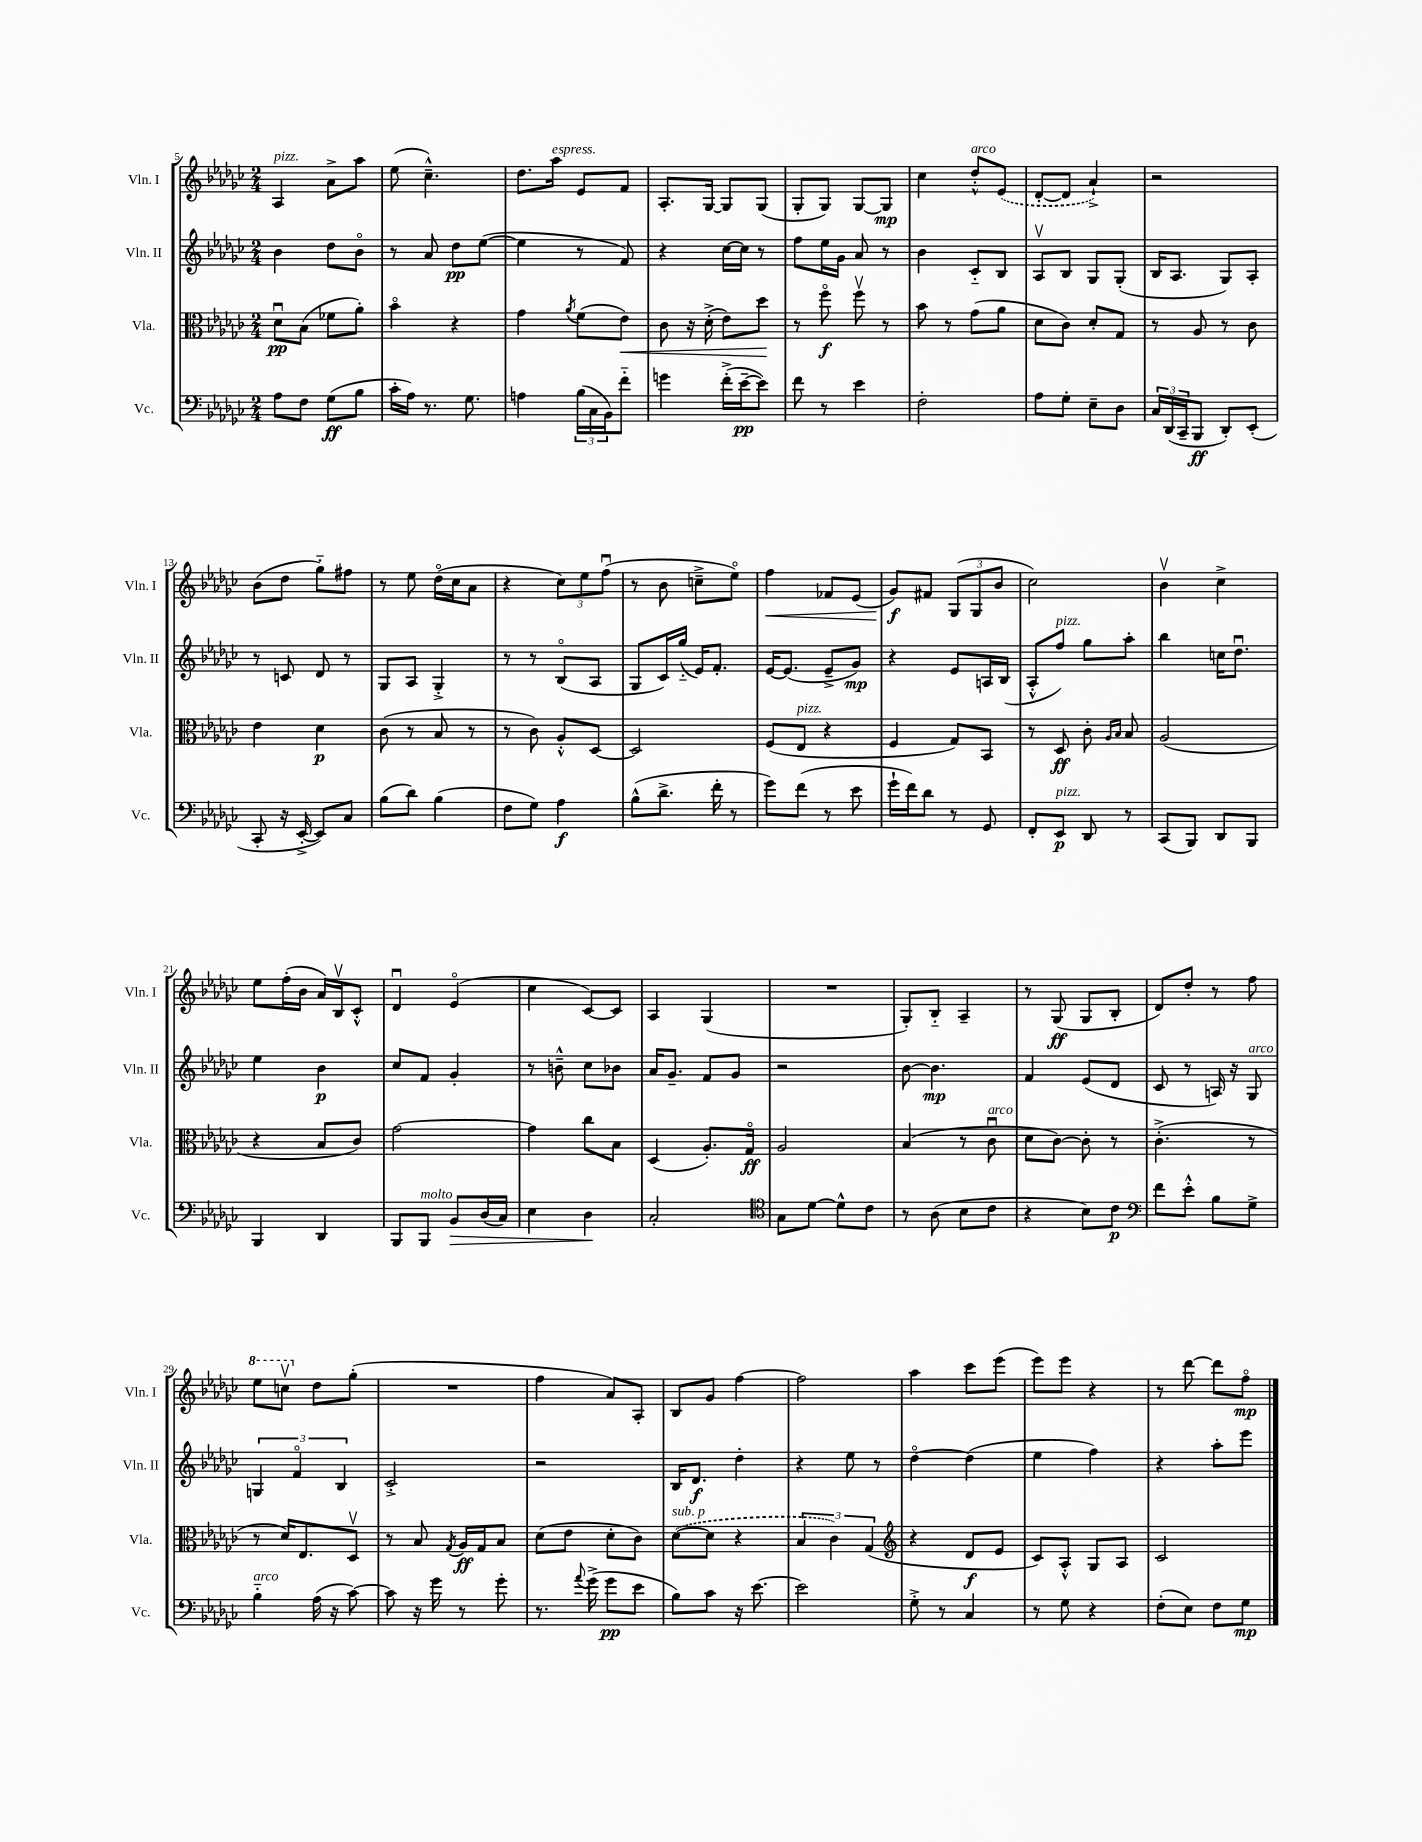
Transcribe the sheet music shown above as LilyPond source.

<<
\new StaffGroup <<
\new Staff = "s0" \with { instrumentName = "Vln. I" shortInstrumentName = "Vln. I" } {
    \clef treble \key ges \major \numericTimeSignature \time 2/4
    aes4^\markup { \italic "pizz." } aes'8-> aes''8 |
    ees''8( ces''4.---^) |
    des''8. aes''16^\markup { \italic "espress." } ees'8 f'8 |
    aes8.-. ges16~ ges8 ges8( |
    ges8-. ges8) ges8~ ges8\mp |
    ces''4 des''8-.-^^\markup { \italic "arco" } \once \slurDashed ees'8( |
    des'8~-. des'8 aes'4-!->) |
    r2 |
    bes'8( des''8 ges''8-_) fis''8 |
    r8 ees''8 des''16\flageolet( ces''16 aes'8 |
    r4 \tuplet 3/2 { ces''8) ees''8 f''8\downbow( } |
    r8 bes'8 c''8---> ees''8\flageolet) |
    f''4\< fes'8 ees'8( |
    ges'8\f\!) fis'8 \tuplet 3/2 { ges8( ges8 bes'8 } |
    ces''2) |
    bes'4\upbow ces''4-> |
    ees''8 f''16-.( bes'16 aes'16) bes16\upbow ces'8-.-^ |
    des'4\downbow ees'4\flageolet( |
    ces''4 ces'8~) ces'8 |
    aes4 ges4( |
    R2 |
    ges8-.) bes8-_ aes4-- |
    r8 ges8\ff( ges8 bes8-. |
    des'8) des''8-. r8 f''8 |
    \ottava #1 ees'''8 c'''8\upbow \ottava #0 des''8 ges''8-.( |
    R2 |
    f''4 aes'8) aes8-. |
    bes8 ges'8 f''4~ |
    f''2 |
    aes''4 ces'''8 ees'''8( |
    ees'''8) ees'''8 r4 |
    r8 des'''8~ des'''8 f''8\flageolet\mp \bar "|." |
}
\new Staff = "s1" \with { instrumentName = "Vln. II" shortInstrumentName = "Vln. II" } {
    \clef treble \key ges \major \numericTimeSignature \time 2/4
    bes'4 des''8 bes'8\flageolet |
    r8 aes'8 des''8\pp ees''8~( |
    ees''4 r8 f'8) |
    r4 ces''16~ ces''16 r8 |
    f''8 ees''16 ges'16 aes'8 r8 |
    bes'4 ces'8-_ bes8 |
    aes8\upbow bes8 ges8 ges8-.( |
    bes16 aes8. ges8) aes8-. |
    r8 c'8 des'8 r8 |
    ges8 aes8 ges4-.-> |
    r8 r8 bes8\flageolet( aes8 |
    ges8 ces'16) ges''16-_( ees'16) f'8.-. |
    ees'16~ ees'8.( ees'8---> ges'8\mp) |
    r4 ees'8 a16 bes16( |
    aes8-.-^ f''8^\markup { \italic "pizz." }) ges''8 aes''8-. |
    bes''4 c''16 des''8.\downbow |
    ees''4 bes'4\p |
    ces''8 f'8 ges'4-. |
    r8 b'8---^ ces''8 bes'8 |
    aes'16 ges'8.-- f'8 ges'8 |
    r2 |
    bes'8~ bes'4.\mp |
    f'4 ees'8( des'8 |
    ces'8 r8 a16) r16 ges8^\markup { \italic "arco" } |
    \tuplet 3/2 { g4 f'4\flageolet bes4 } |
    ces'2-.-> |
    r2 |
    bes16 des'8.\f des''4-. |
    r4 ees''8 r8 |
    des''4~\flageolet des''4( |
    ees''4 f''4) |
    r4 aes''8-. ees'''8 \bar "|." |
}
\new Staff = "s2" \with { instrumentName = "Vla." shortInstrumentName = "Vla." } {
    \clef alto \key ges \major \numericTimeSignature \time 2/4
    des'8\downbow\pp bes8( fes'8 aes'8-.) |
    bes'4\flageolet r4 |
    ges'4 \acciaccatura { aes'8 } f'8( ees'8\<) |
    ces'8 r16 des'16-.->( ees'8) des''8\! |
    r8 f''8\flageolet\f f''8\upbow r8 |
    bes'8 r8 ges'8( aes'8 |
    des'8 ces'8) des'8-. ges8 |
    r8 aes8 r8 ces'8 |
    ees'4 des'4\p |
    ces'8( r8 bes8 r8 |
    r8 ces'8) aes8-.-^ des8~ |
    des2 |
    f8( ees8^\markup { \italic "pizz." } r4 |
    f4 ges8) bes,8 |
    r8 des8\ff ces'8-. \grace { aes16 bes16 } bes8 |
    aes2( |
    r4 bes8 ces'8) |
    ges'2~ |
    ges'4 ces''8 bes8 |
    des4( aes8.-.) ges16\flageolet\ff |
    aes2 |
    bes4( r8 ces'8\downbow^\markup { \italic "arco" } |
    des'8 ces'8~) ces'8-. r8 |
    ces'4.-.->( r8 |
    r8 des'16) ees8. des8\upbow |
    r8 bes8 \acciaccatura { ges8 } aes16\ff ges16 bes8 |
    des'8( ees'8 des'8-. ces'8) |
    \once \slurDashed des'8~^\markup { \italic "sub. p" }( des'8 r4 |
    \tuplet 3/2 { bes4 ces'4) ges4( } |
    \clef treble r4 des'8\f ees'8 |
    ces'8) aes8-.-^ ges8 aes8 |
    ces'2 \bar "|." |
}
\new Staff = "s3" \with { instrumentName = "Vc." shortInstrumentName = "Vc." } {
    \clef bass \key ges \major \numericTimeSignature \time 2/4
    aes8 f8 ges8\ff( bes8 |
    ces'16-. aes16) r8. ges8. |
    a4 \tuplet 3/2 { bes16( ces16 bes,16) } f'8-_ |
    g'4 f'16-.->( ees'16~--\pp ees'8) |
    f'8 r8 ees'4 |
    f2-. |
    aes8 ges8-. ees8-- des8 |
    \tuplet 3/2 { ces16 des,16( ces,16-- } bes,,8\ff des,8-.) ees,8-.( |
    ces,8-. r16 ees,16~-.-> ees,8) ces8 |
    bes8( des'8) bes4( |
    f8 ges8) aes4\f |
    bes8-^( des'8.-> f'16-. r8 |
    ges'8) f'8( r8 ees'8 |
    ges'16-! f'16) des'8 r8 ges,8 |
    f,8-. ees,8\p^\markup { \italic "pizz." } des,8 r8 |
    ces,8( bes,,8) des,8 bes,,8 |
    bes,,4 des,4 |
    bes,,8 bes,,8^\markup { \italic "molto" } bes,8\> des16( ces16) |
    ees4 des4\! |
    ces2-. |
    \clef tenor ges8 des'8~ des'8-^ ces'8 |
    r8 aes8( bes8 ces'8 |
    r4 bes8) ces'8\p |
    \clef bass f'8 ees'8-.-^ bes8 ges8-> |
    bes4-_^\markup { \italic "arco" } aes16( r16 ces'8~) |
    ces'8 r16 ges'16 r8 ges'8-. |
    r8. \appoggiatura { aes'8 } ges'16->( ges'8\pp ees'8 |
    bes8) ces'8 r16 ees'8.~ |
    ees'2 |
    ges8-.-> r8 ces4 |
    r8 ges8 r4 |
    f8-.( ees8) f8 ges8\mp \bar "|." |
}
>>
>>
\layout { \context { \Score currentBarNumber = #5 } }
